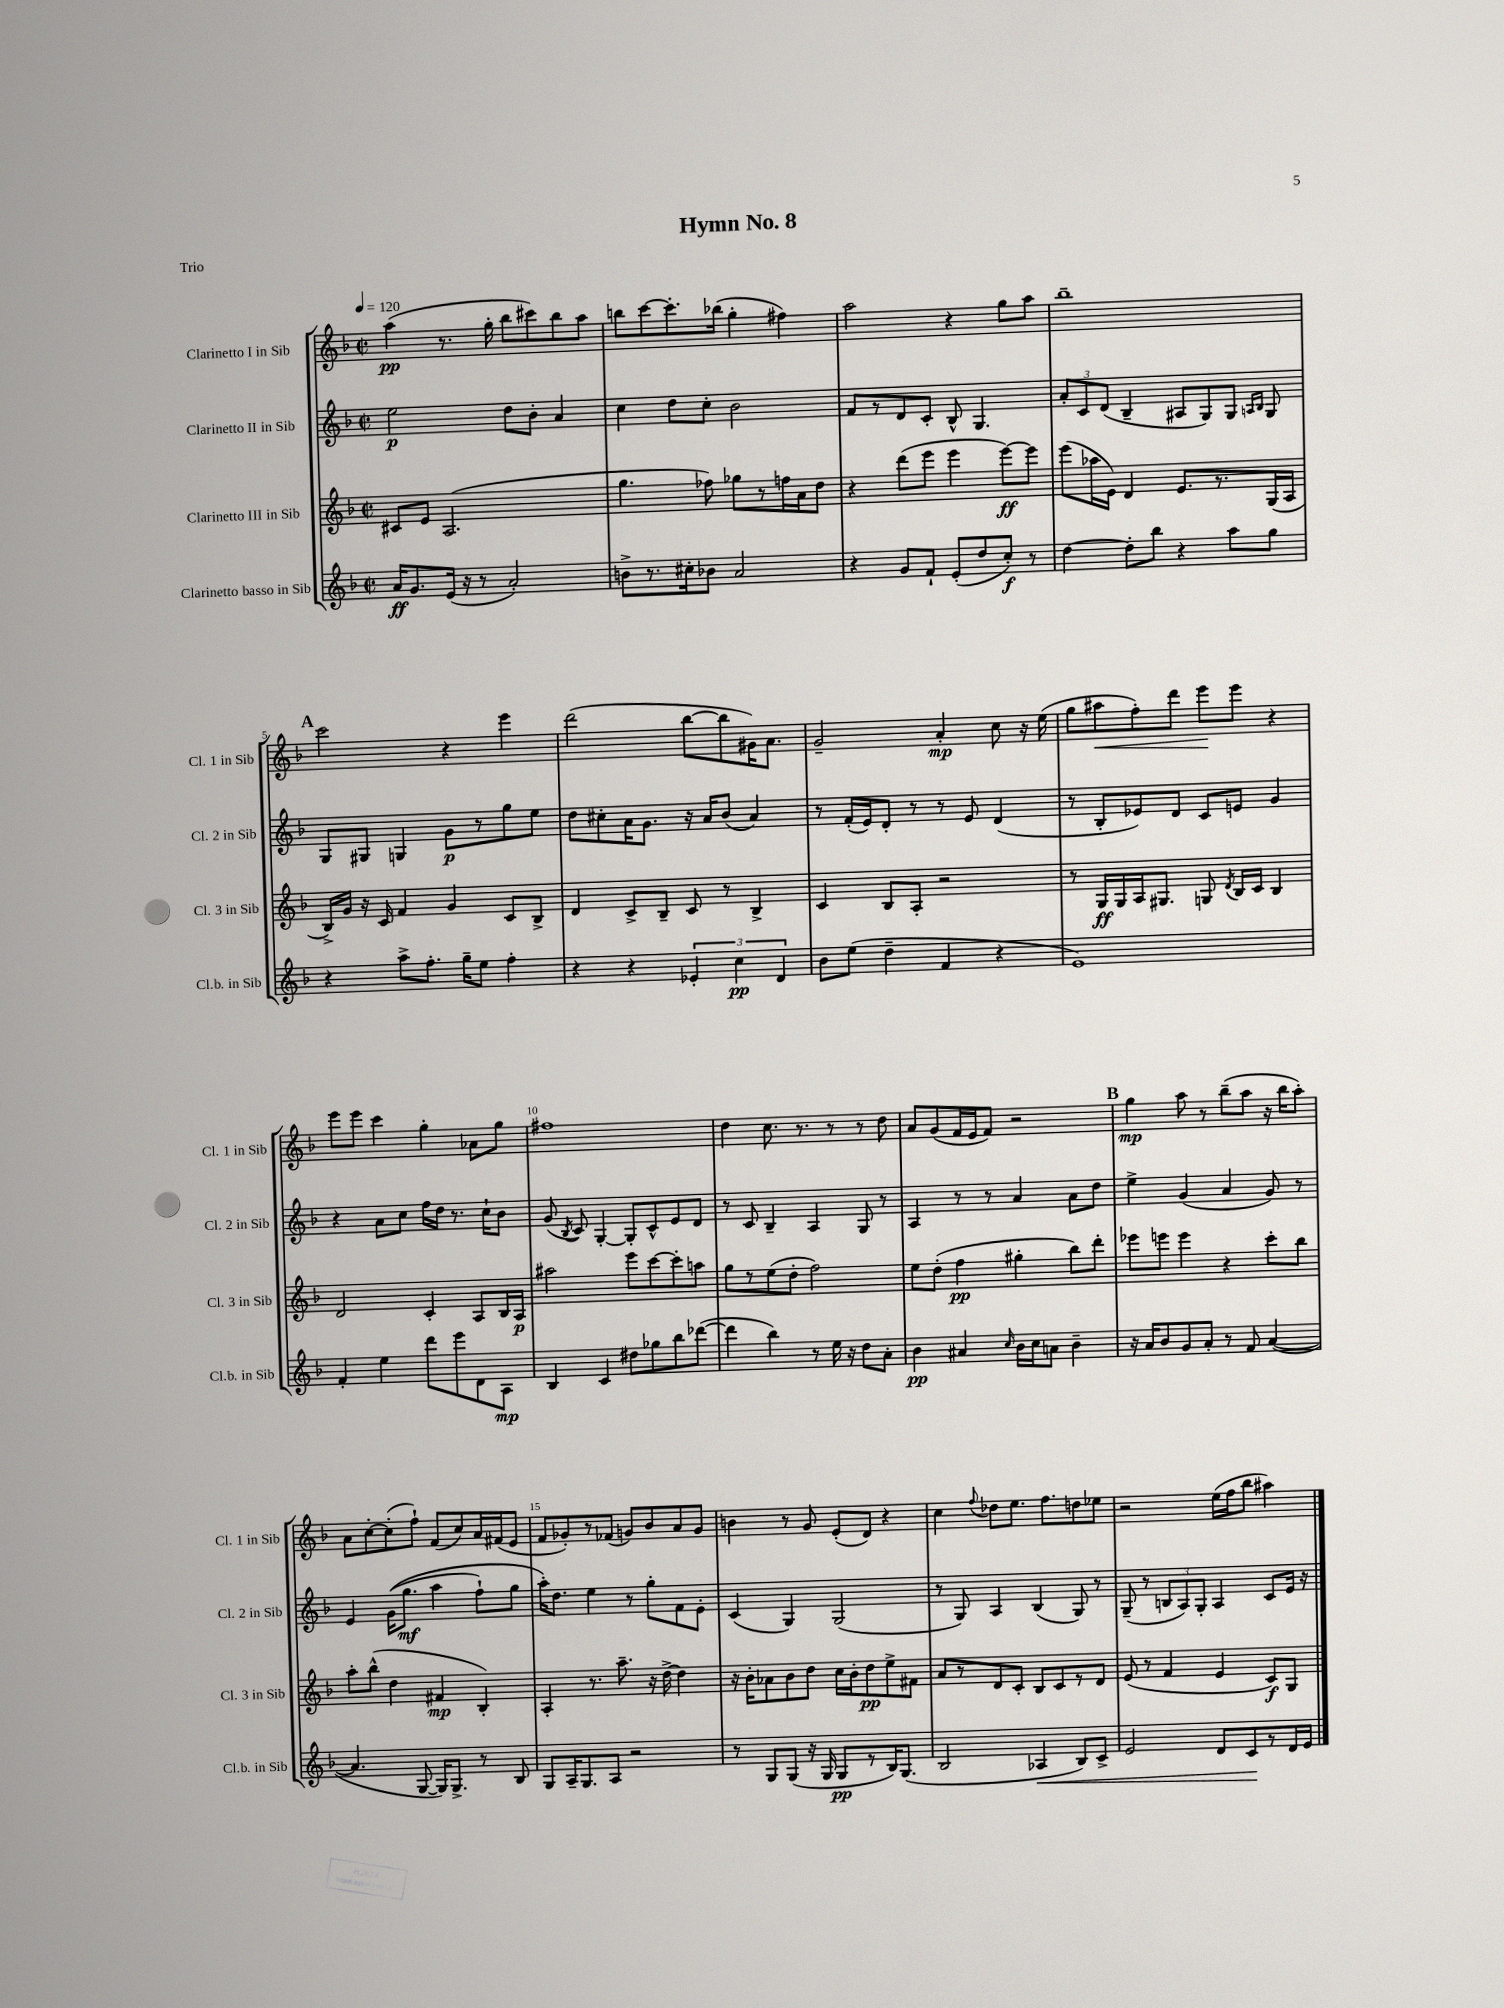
\header { title = "Hymn No. 8" piece = "Trio" }
<<
\new StaffGroup <<
\new Staff = "s0" \with { instrumentName = "Clarinetto I in Sib" shortInstrumentName = "Cl. 1 in Sib" } {
    \clef treble \key f \major \defaultTimeSignature \time 2/2 \tempo 4 = 120
    \autoBeamOff a''4\pp( r8. g''16-. bes''8[ cis'''8) bes''8 a''8] |
    b''8[ c'''8~ c'''8.-. bes''16]( g''4-. fis''4) |
    a''2 r4 g''8[ a''8] |
    bes''1-- |
    \mark \markup { \bold "A" } c'''2 r4 e'''4 |
    d'''2( bes''8[~ bes''8 gis'16) a'8.] |
    g'2-- a'4-.\mp c''8 r16 e''16( |
    g''8[ ais''8\< f''8-.) d'''8] e'''8[\! e'''8] r4 |
    e'''8[ e'''8] c'''4 g''4-. aes'8[ g''8] |
    fis''1 |
    d''4 c''8. r8. r8 r8 d''8 |
    a'8[ g'8( f'16 e'16 f'8]) r2 |
    \mark \markup { \bold "B" } g''4\mp a''8 r8 bes''8[--( a''8] r16 bes''16[ a''8]-.) |
    a'8[ c''8~-. c''8-.( f''8]-!) f'8[( c''8) a'16 fis'16( e'8] |
    f'8[ ges'8-.) r8 fes'8]( g'8[) bes'8 a'8 g'8] |
    b'4 r8 g'8 e'8[-.( d'8]) r4 |
    c''4 \appoggiatura { f''8 } des''8[ e''8.] f''8.[ d''8 ees''8] |
    r2 e''16[( f''16 bes''8] ais''4) \bar "|." |
}
\new Staff = "s1" \with { instrumentName = "Clarinetto II in Sib" shortInstrumentName = "Cl. 2 in Sib" } {
    \clef treble \key f \major \defaultTimeSignature \time 2/2
    \autoBeamOff e''2\p d''8[ bes'8]-. a'4 |
    c''4 d''8[ c''8]-. bes'2 |
    f'8[ r8 d'8 c'8]-. bes8-^ g4. |
    \tuplet 3/2 { a'8[-. c'8 d'8]( } bes4-- ais8[ g8) g8] \grace { a16[ bes16] } g8 |
    \mark \markup { \bold "A" } g8[ gis8] g4 g'8[\p r8 g''8 e''8] |
    d''8[ cis''8-. a'16 g'8.] r16 a'16[ bes'8]( a'4) |
    r8 f'16[-.( e'16) d'8]-. r8 r8 e'8 d'4( |
    r8 bes8[-. ees'8) d'8] c'8[ e'8] g'4 |
    r4 a'8[ c''8] f''16[ d''16] r8. c''16[-! bes'8] |
    g'8( \acciaccatura { bes8 } c'8) g4~-. g8[-. c'8-^ e'8 d'8] |
    r8 c'8 bes4-- a4 g8 r8 |
    a4 r8 r8 a'4 a'8[ d''8] |
    \mark \markup { \bold "B" } e''4-> g'4( a'4 g'8) r8 |
    e'4 g'16[(\( g''8.]\mf a''4 f''8[-!) g''8] |
    a''16[-.\) d''8.] e''4 r8 g''8[-. f'8 e'8]-. |
    c'4( g4) g2( |
    r8 g8) a4 bes4( g8) r8 |
    g8--( r8 \tuplet 3/2 { b8[ a8) g8]-. } a4 c'8[ e'16] r16 \bar "|." |
}
\new Staff = "s2" \with { instrumentName = "Clarinetto III in Sib" shortInstrumentName = "Cl. 3 in Sib" } {
    \clef treble \key f \major \defaultTimeSignature \time 2/2
    \autoBeamOff cis'8[ e'8] a2.( |
    g''4. fes''8) ges''8[ r8 f''16 a'16 d''8] |
    r4 d'''8[( e'''8] e'''4 e'''8[~\ff) e'''8] |
    e'''8[( aes''16 e'16]) d'4 e'8.[ r8. g16( a16] |
    \mark \markup { \bold "A" } bes16[->) g'16] r16 c'16 f'4 g'4 c'8[ bes8]-> |
    d'4 c'8[-> bes8]-- c'8 r8 bes4-> |
    c'4 bes8[ a8]-. r2 |
    r8 g16[\ff g16 a16 gis8.] g8 \acciaccatura { d'8 } bes16[ c'16] bes4 |
    d'2 c'4-. a8[ bes16 a16]\p |
    ais''2 e'''8[ c'''8~ c'''8-. a''8] |
    g''8[ r8 e''8( d''8]-. f''2) |
    e''8[ d''8]-.( f''4\pp gis''4-. bes''8[) d'''8]-. |
    \mark \markup { \bold "B" } ees'''8[ e'''8] e'''4 r4 c'''8[-. bes''8] |
    a''8[-. bes''8]-^( d''4 fis'4\mp bes4-.) |
    a4-. r8. a''8.-- r16 d''16~-> d''4 |
    r16 bes'16[-. aes'8 bes'8 d''8] c''16[ bes'16-. d''8\pp e''8-> fis'8] |
    a'8[ r8 d'8 c'8]-. bes8[ c'8 r8 d'8] |
    e'8( r8 f'4 e'4 c'8[\f) g8] \bar "|." |
}
\new Staff = "s3" \with { instrumentName = "Clarinetto basso in Sib" shortInstrumentName = "Cl.b. in Sib" } {
    \clef treble \key f \major \defaultTimeSignature \time 2/2
    \autoBeamOff a'16[\ff g'8. e'16]( r16 r8 a'2-.) |
    b'8[-> r8. cis''16-. bes'8] a'2 |
    r4 g'8[ f'8]-! e'8[-.( d''8 c''8]-.\f) r8 |
    d''4~ d''8[-. bes''8] r4 a''8[ g''8] |
    \mark \markup { \bold "A" } r4 a''8[-> f''8.]-. g''16[-- e''8] f''4-. |
    r4 r4 \tuplet 3/2 { ees'4-. c''4\pp d'4 } |
    bes'8[ e''8]( d''4-- f'4 r4 |
    e'1) |
    f'4-. e''4 d'''8[ e'''8 d'8 a8]\mp |
    bes4 c'4 dis''8[ ges''8 bes''8 des'''8]~( |
    des'''4 bes''4) r8 e''16 r16 d''8[ a'8]-. |
    bes'4\pp ais'4 \grace { c''16 } bes'16[ c''16 a'8] bes'4-- |
    \mark \markup { \bold "B" } r16 a'16[ bes'8 g'8 a'8]-. r8 f'8 a'4~( |
    a'4. g8~ g16[) g8.]-> r8 bes8 |
    g8[ a16-- g8. a8] r2 |
    r8 g8[ g8]( r16 g16 g8[\pp r8 bes16) g8.]( |
    bes2 aes4\< bes8[) c'8]-> |
    e'2 d'8[ c'8\! r8 d'16 e'16] \bar "|." |
}
>>
>>
\layout { \context { \Score \override BarNumber.break-visibility = ##(#f #t #t) barNumberVisibility = #(every-nth-bar-number-visible 5) } }
